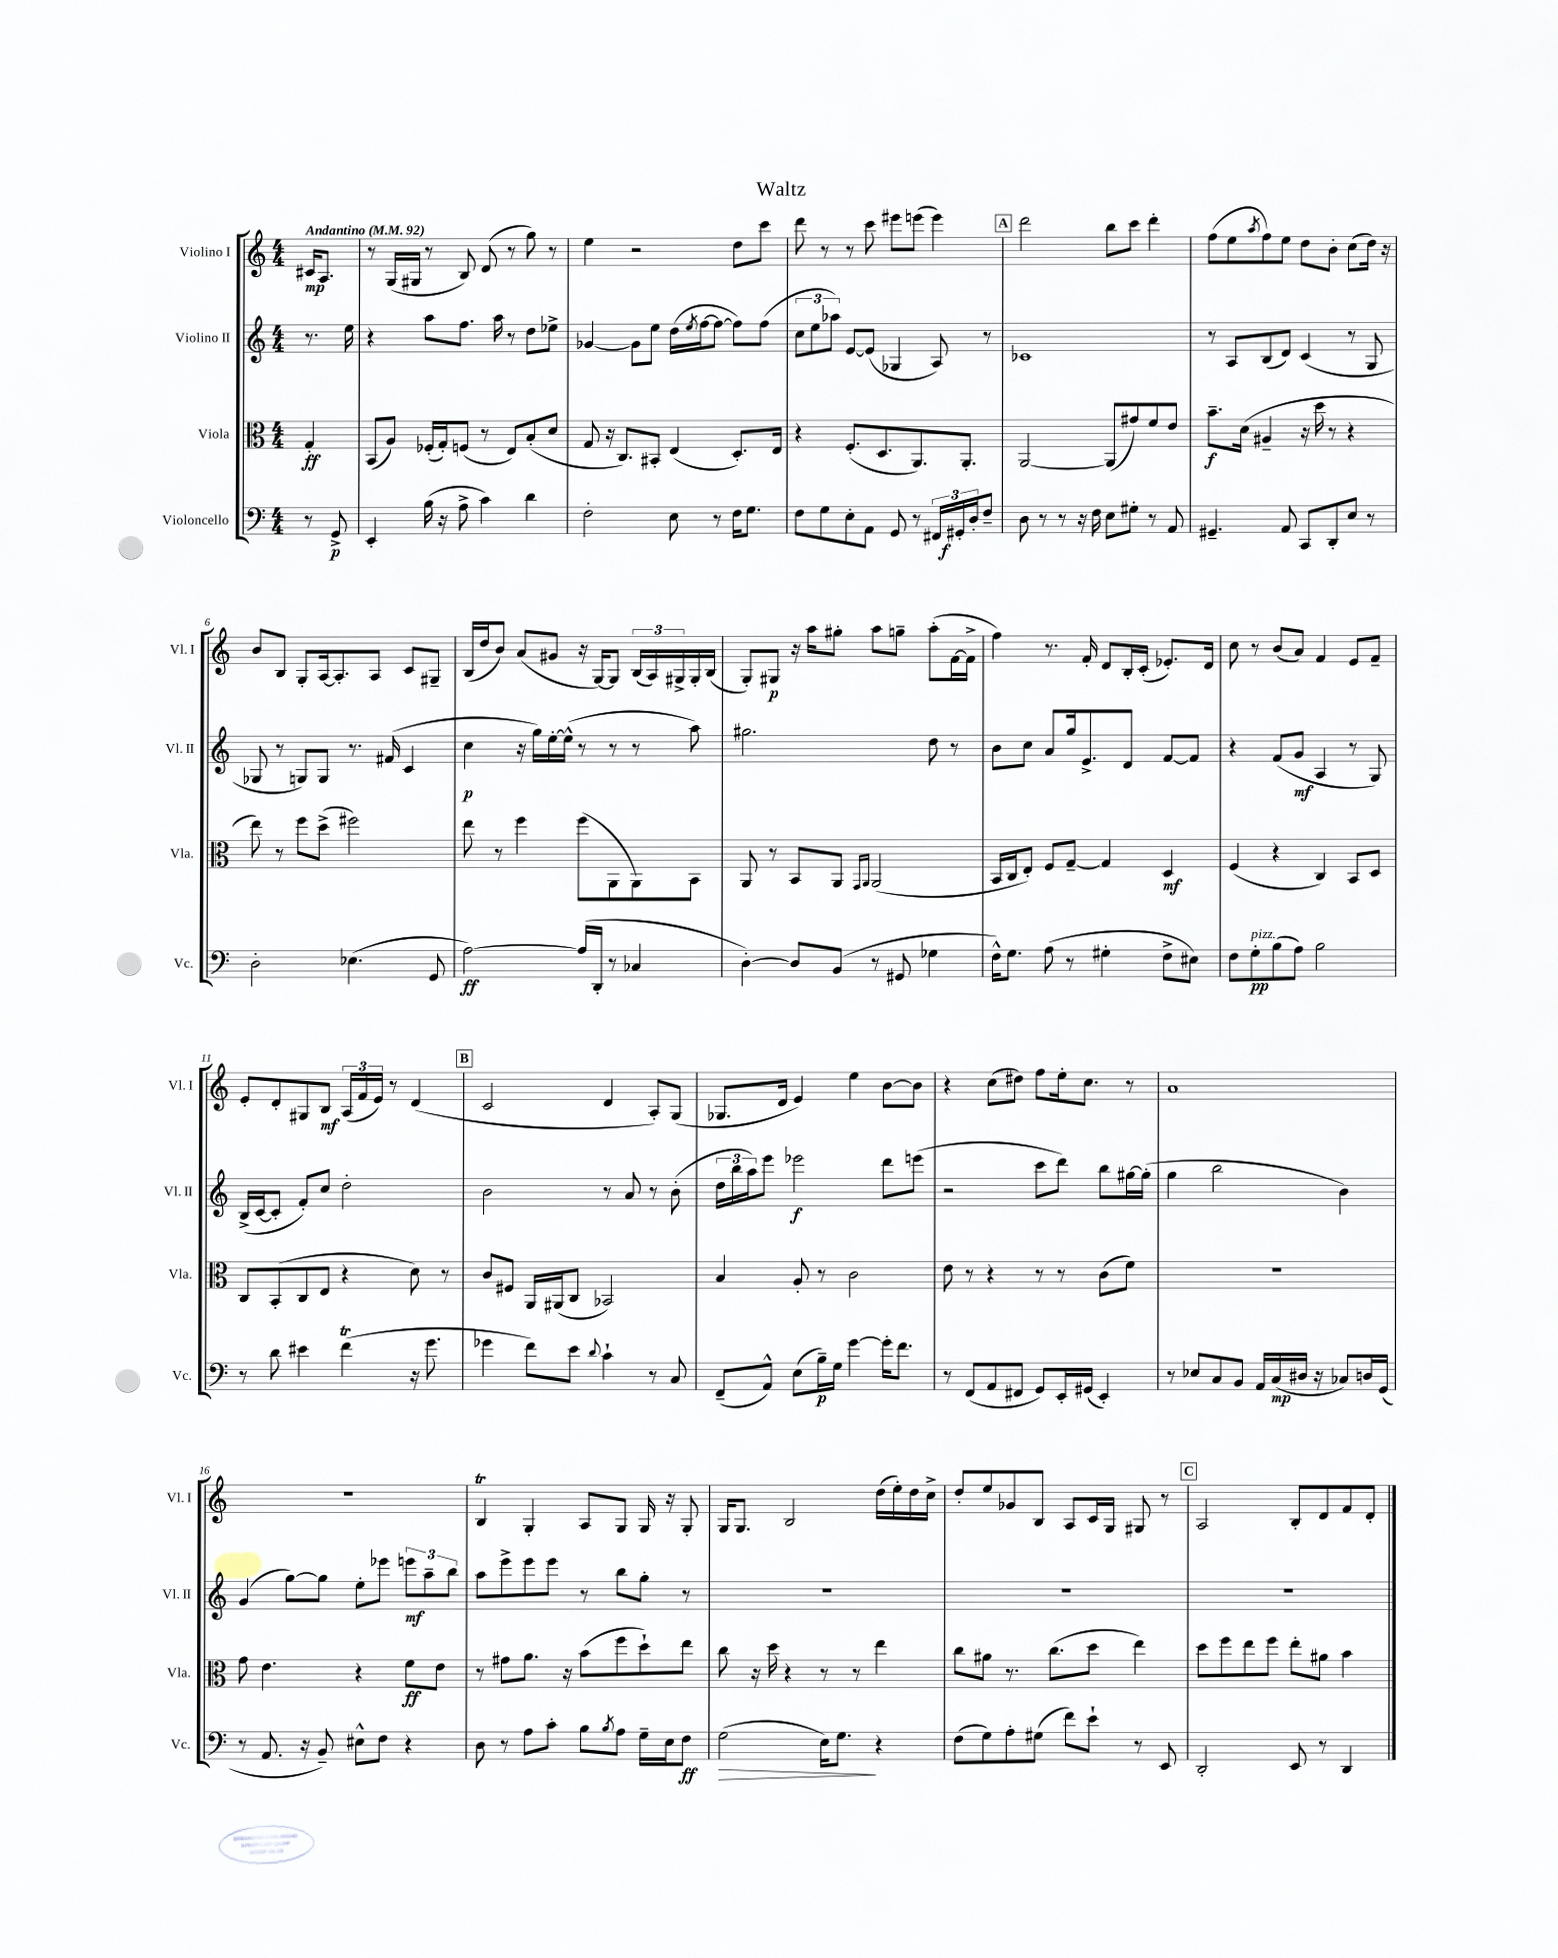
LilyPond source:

\header { title = "Waltz" }
<<
\new StaffGroup <<
\new Staff = "s0" \with { instrumentName = "Violino I" shortInstrumentName = "Vl. I" } {
    \clef treble \key c \major \numericTimeSignature \time 4/4 \partial 4 \tempo "Andantino" 4 = 92
    cis'16\mp a8. |
    r8 g16( gis16 r8 b8) d'8( r8 g''8) r8 |
    e''4 r2 d''8 c'''8 |
    d'''8 r8 r8 c'''8 eis'''8 e'''8( e'''4) |
    \mark \markup { \box "A" } d'''2 b''8 c'''8 d'''4-. |
    f''8( e''8 \acciaccatura { a''8 } f''8) e''8 d''8 b'8-. c''8( d''16) r16 |
    b'8 b8 g8-. a16~ a8.-. a8 c'8 gis8-- |
    b16( d''16 b'8) a'8( gis'8 r16 g16~) g8 \tuplet 3/2 { b16( a16) gis16-> } gis16-. b16( |
    g8-.) gis8\p r16 a''16 gis''8-. a''8 g''8-- a''8-.( f'16~ f'16-> |
    f''4) r8. f'16-. d'8 b16-. c'16-.( ees'8.-.) d'16 |
    c''8 r8 b'8( a'8) f'4 e'8 f'8-- |
    e'8-. d'8-. gis8 b8\mf \tuplet 3/2 { a16( f'16 e'16) } r8 d'4( |
    \mark \markup { \box "B" } c'2 d'4 a8-.) g8( |
    ges8. d'16 e'4) e''4 b'8~ b'8 |
    r4 c''8( dis''8) f''8 e''16-. c''8. r8 |
    a'1 |
    r1 |
    b4\trill g4-. a8 g8 g16 r16 g8-. |
    g16 g8. b2 d''16( e''16-.) d''16 c''16-> |
    d''8-. e''8 ges'8 b8 a8 c'16 g16 gis8 r8 |
    \mark \markup { \box "C" } a2 b8-. d'8 f'8 d'8-. \bar "|." |
}
\new Staff = "s1" \with { instrumentName = "Violino II" shortInstrumentName = "Vl. II" } {
    \clef treble \key c \major \numericTimeSignature \time 4/4 \partial 4
    r8. e''16 |
    r4 a''8 f''8. a''16 r8 d''8 ees''8-> |
    ges'4~ ges'8 e''8 d''16( \acciaccatura { e''8 } f''16~ f''8~ f''8) f''8( |
    \tuplet 3/2 { c''8 e''8 aes''8) } e'8~ e'8( ges4 a8) r8 |
    \mark \markup { \box "A" } ces'1 |
    r8 a8 b8( d'8) c'4( r8 g8 |
    ges8 r8 g8) g8 r8. fis'16( c'4 |
    c''4\p r16 g''16) e''16~-. e''16-^( r8 r8 r8 a''8) |
    gis''2. d''8 r8 |
    b'8 c''8 a'8 g''16 e'8.-> d'8 f'8~ f'8 |
    r4 f'8( g'8\mf a4 r8 g8) |
    b16->( c'16~ c'8-. f'8-.) c''8 d''2-. |
    \mark \markup { \box "B" } b'2 r8 a'8 r8 b'8-.( |
    \tuplet 3/2 { d''16 b''16 a''16) } e'''8 ees'''2\f d'''8 e'''8( |
    r2 c'''8 d'''8) b''8 gis''16~ gis''16-.( |
    g''4 b''2 b'4) |
    g'4( g''8~) g''8 e''8-. ees'''8 \tuplet 3/2 { e'''8\mf a''8-- b''8 } |
    a''8 e'''8-> e'''8 e'''8 r8 b''8 g''8-. r8 |
    R1 |
    R1 |
    \mark \markup { \box "C" } R1 \bar "|." |
}
\new Staff = "s2" \with { instrumentName = "Viola" shortInstrumentName = "Vla." } {
    \clef alto \key c \major \numericTimeSignature \time 4/4 \partial 4
    g4-.\ff |
    b,8( a8) fes16-.( g16-.) f8( r8 e8) b8-.( d'8 |
    g8 r16 c8.) bis,8-. e4( d8.-.) e16 |
    r4 f8.-.( d8. a,8.) a,8.-. |
    \mark \markup { \box "A" } a,2~ a,8( gis'8) f'8 e'8 |
    b'8.--\f d'16( ais4-- r16 d''16 r8 r4 |
    e''8) r8 f''8 d''8->( fis''2) |
    e''8 r8 f''4 f''8( a,8 a,8) b,8 |
    a,8 r8 b,8 a,8 \grace { g,16 a,16 } a,2( |
    b,16 c16 e8-.) f8 g8~-- g4 d4\mf |
    f4( r4 c4) b,8 d8 |
    c8 b,8-.( c8 e8 r4 d'8) r8 |
    \mark \markup { \box "B" } c'8 fis8 a,16 ais,16( c8 bes,2) |
    b4 a8-. r8 c'2 |
    e'8 r8 r4 r8 r8 c'8( f'8) |
    R1 |
    g'8 e'4. r4 f'8\ff e'8 |
    r8 gis'8 a'8. r16 b'8( f''8 d''8-!) e''8 |
    c''8 r16 d''16 r4 r8 r8 e''4 |
    c''8 ais'8 r8. c''8.( d''8 e''4) |
    \mark \markup { \box "C" } d''8 f''8 e''8 f''8 e''8-. ais'8 b'4 \bar "|." |
}
\new Staff = "s3" \with { instrumentName = "Violoncello" shortInstrumentName = "Vc." } {
    \clef bass \key c \major \numericTimeSignature \time 4/4 \partial 4
    r8 g,8->\p |
    e,4-. b16( r16 a8-> c'4) d'4 |
    f2-. e8 r8 f16 g8. |
    f8 g8 e8-. a,8 g,8 r8 \tuplet 3/2 { fis,16 gis,16-.\f d16-. } f8-- |
    \mark \markup { \box "A" } d8 r8 r8 r16 f16 e8 gis8-. r8 a,8 |
    gis,4.-- a,8 c,8 d,8-. e8 r8 |
    d2-. ees4.( g,8 |
    a2~\ff) a16( d,16-. r8 ces4 |
    d4~-.) d8 b,8( r8 gis,8 ges4 |
    f16-^) g8. a8( r8 gis4-. f8-> eis8) |
    f8 g8-.\pp^\markup { \italic "pizz." } b8( a8) b2 |
    r8 d'8 eis'4 f'4\trill( r16 g'8. |
    \mark \markup { \box "B" } ges'4 f'8) e'8 \appoggiatura { d'8 } c'4-! r8 c8 |
    f,8--( a,8-^) e8( b16--\p) g16 g'4~ g'16-. f'8. |
    r8 f,8( a,8 fis,8 g,8) e,16-. gis,16( e,4-.) |
    r8 ees8 c8 b,8 a,16 c16\mp( dis16 r16 ces8) d16 g,16( |
    r8 a,8. r16 b,8--) eis8-^ f8 r4 |
    d8 r8 a8 c'8-. b8 \acciaccatura { b8 } a8 g16-- e16 f8\ff |
    g2\>( e16) g8.\! r4 |
    f8( g8) a8-. gis8( f'8) e'8-! r8 e,8 |
    \mark \markup { \box "C" } d,2-. e,8 r8 d,4 \bar "|." |
}
>>
>>
